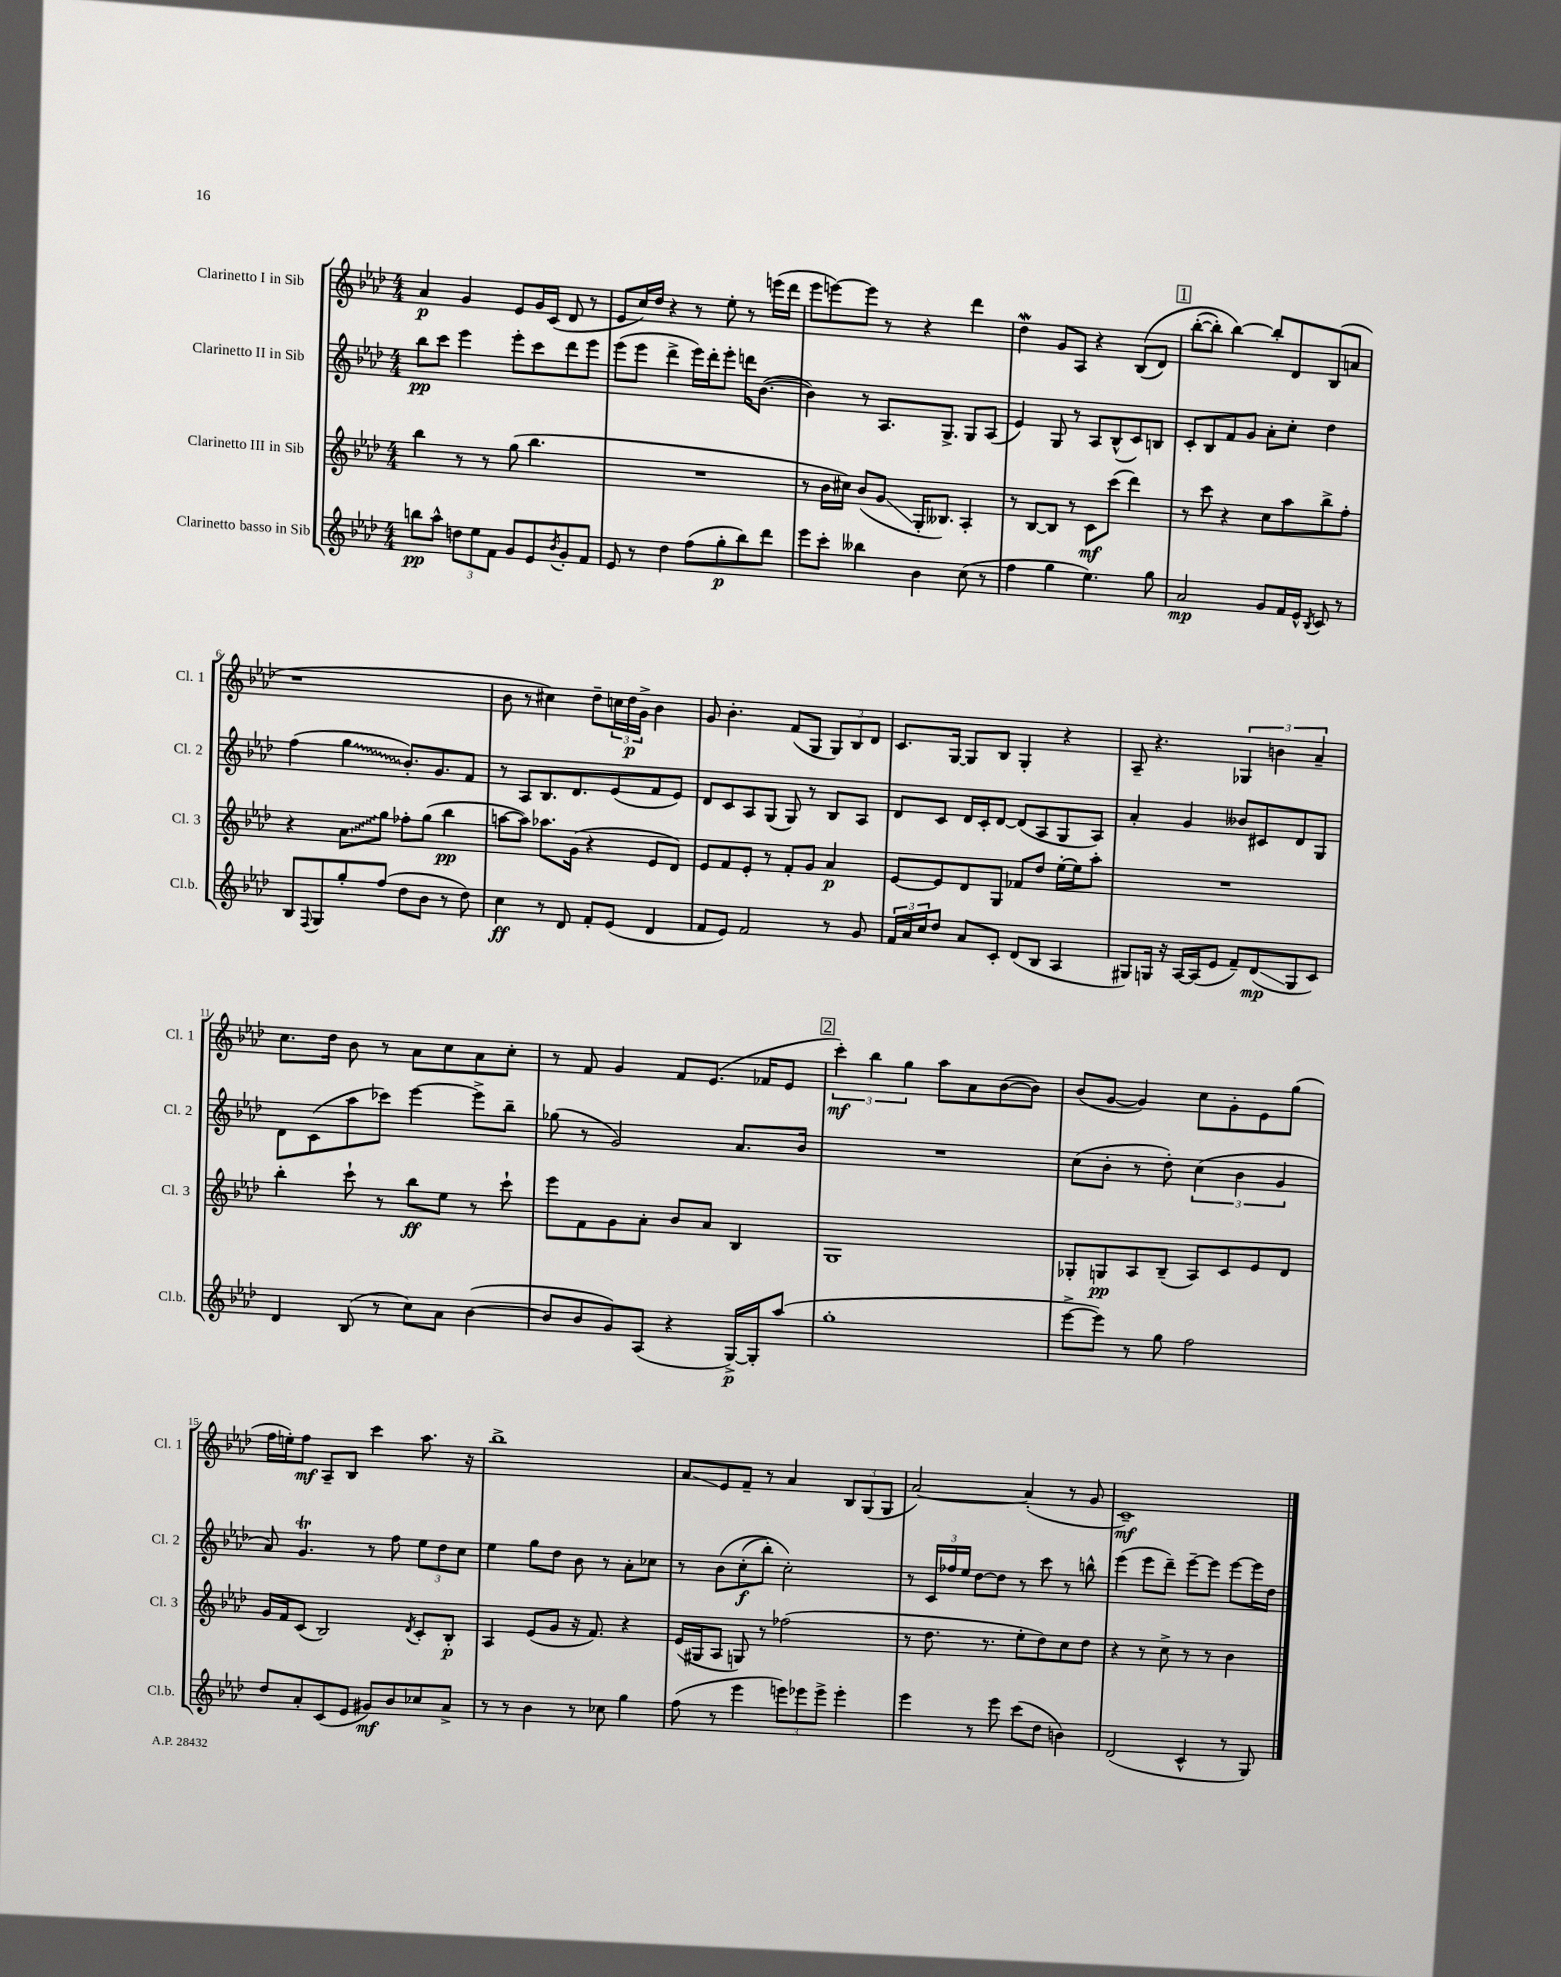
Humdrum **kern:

**kern	**kern	**kern	**kern
*staff4	*staff3	*staff2	*staff1
*clefG2	*clefG2	*clefG2	*clefG2
*k[b-e-a-d-]	*k[b-e-a-d-]	*k[b-e-a-d-]	*k[b-e-a-d-]
*M4/4	*M4/4	*M4/4	*M4/4
8bb	4bb-	8bb-	4a-
8aa-^^	.	8ccc	.
12dd	8r	4eee-	4g
12ee-	.	.	.
.	8r	.	.
12f	.	.	.
8g	(8gg	8eee-'	8e-
8e-	4.bb-	8ccc	16g
.	.	.	(16c
8qb-	.	.	.
8g'	.	8ddd-	8d-
8f	.	8eee-	8r
=	=	=	=
8e-	1r	(8eee-	8e-
8r	.	8eee-	16cc)
.	.	.	16dd-
4dd-	.	4ddd-^	4r
(8ff	.	16eee-)	8r
.	.	16ddd-'	.
8gg'	.	8eee-'	8ee-'
8bb-)	.	16ddd	8r
.	.	([8.b-	.
8ddd-	.	.	(16eee
.	.	.	16ddd-
=	=	=	=
8eee-	8r	4b-])	8eee-
8ccc'	16b-	.	[8eee)
.	16cc#)	.	.
4bb--	(8b-	8r	8eee]
.	8g	8.A-	8r
4b-	16G'	.	4r
.	8.B--)	8.G^	.
(8cc	4A-'	8G	4ddd-
8r	.	(8A-	.
=	=	=	=
4ff	8r	4e-)	4dd-
.	[8B-	.	.
4gg	8B-]	8G	8g
.	8r	8r	8A-
4.ee-)	8c	8A-	4r
.	(8ccc	(8B-^^	.
.	4ddd-)	8c)	&((8B-
8gg	.	8B	8d-)
=	=	=	=
2a-	8r	8c'	([8bb-'
.	8ccc	8B-	8bb-'])
.	4r	8f	[4bb-&)
.	.	8g	.
8g	8cc	8a-'	8bb-']
16f	8aa-	8cc'	8d-
16e-^^	.	.	.
8qB-	.	.	.
8c	8bb-^	4dd-	(8B-
8r	8ff'	.	8a
=	=	=	=
8B-	4r	(4ff	1r
8qqF	.	.	.
8G	.	.	.
8gg'	8a-	4gg	.
(8ff	8gg	.	.
8dd-	8ff-'	8.b-')	.
8b-	(8gg	.	.
.	.	8.g	.
8r	4bb-	.	.
8dd-)	.	8f	.
=	=	=	=
4cc	[8aa	8r	8b-
.	8aa])	8A-	8r
8r	8.aa-	8.B-	4cc#)
8d-	.	.	.
.	(16g	8.d-	.
8f'	4r	.	8dd-~
(8e-	.	(8e-	24cc
.	.	.	24dd-
.	.	.	24g^
4d-	8e-	8f	4b-
.	8d-)	8e-)	.
=	=	=	=
8f	8e-	8d-	8g
8e-)	8f	8c	4.b-'
2f	8e-'	8A-	.
.	8r	(8G	.
.	8f'	8G)	(8f
.	8g	8r	8G
8r	4a-	8B-	12G)
.	.	.	12B-
8g	.	8A-	.
.	.	.	12d-
=	=	=	=
24f	[8e-	8d-	8.c
24a-	.	.	.
24cc	.	.	.
8dd-	8e-]	8c	.
.	.	.	[16G
8a-	8d-	16d-	8G]
.	.	16c'	.
8c'	8G	[8d-	8B-
(8d-	8f-	(8d-]	4G'
8B-	8dd-	8A-	.
4A-	[16ee-'	8G	4r
.	16ee-]	.	.
.	8aa-'	8A-)	.
=	=	=	=
8G#)	1r	4a-'	8A-~
16G	.	.	4.r
16r	.	.	.
[16A-	.	4g	.
(16A-]	.	.	.
8e-	.	.	.
8f~)	.	8b--	6G-
(8d-	.	8c#	.
.	.	.	6b
8G	.	8d-	.
.	.	.	6a-~
8c)	.	8G	.
=	=	=	=
4d-	4bb-'	8d-	8.cc
.	.	(8c	.
.	.	.	16dd-
(8B-	8ccc`	8aa-	8b-
8r	8r	8ccc-)	8r
8cc)	8bb-	[4eee-	8a-
8a-	8ee-	.	8cc
([4b-	8r	8eee-^]	8a-
.	8ccc`	8bb-~	8cc'
=	=	=	=
8b-]	8eee-	(8gg-	8r
8b-	8f	8r	8f
8g)	8g	2g)	4g
(8A-	8a-'	.	.
4r	8b-	.	8f
.	8a-	.	(8.e-
[16G^)	4B-	8.a-	.
16G']	.	.	16f-
(8aa-	.	.	8e-
.	.	16b-	.
=	=	=	=
1gg'	1G	1r	6ccc')
.	.	.	6bb-
.	.	.	6gg
.	.	.	8aa-
.	.	.	8a-
.	.	.	([8b-
.	.	.	8b-])
=	=	=	=
[8eee-^	8G-'	(8cc	(8b-
8eee-])	8G	8b-'	[8g
8r	8A-	8r	4g])
8gg	(8B-~	8dd-')	.
2ff	8A-)	(6cc	8cc
.	8c	.	8g'
.	.	6b-	.
.	8e-	.	8e-
.	.	6g	.
.	8d-	.	(8gg
=	=	=	=
8dd-	16g	8a-)	16ff
.	16f	.	16ee')
8a-'	(8c	4.g	8ff
(8c	2B-)	.	8A-~
8e-	.	.	8B-
8g#)	.	8r	4ccc
8b-	.	8ff	.
.	8qd-	.	.
8cc-	8c'	12ee-	8.aa-
.	.	12dd-	.
8a-^	8B-'	.	.
.	.	12cc	.
.	.	.	16r
=	=	=	=
8r	4A-	4ee-	1bb-^
8r	.	.	.
4b-	(8e-	8gg	.
.	8g	8dd-	.
8r	16r	8b-	.
.	8.f)	.	.
8cc-	.	8r	.
4gg	4r	8a-'	.
.	.	8cc-	.
=	=	=	=
(8ff	(16e-	8r	8a-
.	16G#	.	.
8r	8A-	&(8b-	8e-
4eee-	8G)	(8cc'	8f~
.	8r	8bb-')	8r
12eee)	(2ff-	2cc'&)	4a-
12eee-	.	.	.
12eee-^	.	.	.
4eee-'	.	.	12B-
.	.	.	(12G
.	.	.	12G
=	=	=	=
4eee-	8r	8r	[2a-)
.	8.dd-	24c	.
.	.	24ff-	.
.	.	24ee-	.
8r	.	[8dd-	.
.	8.r	.	.
8eee-	.	8dd-]	.
(8ccc	8ee-'	8r	(4a-']
8dd-	8dd-)	8ccc	.
4b)	8cc	8r	8r
.	8dd-	8bb^^	8g
=	=	=	=
(2d-	4r	(4eee-	1c~)
.	8r	8eee-	.
.	8cc^	8ddd-~)	.
4c^^	8r	[8eee-~	.
.	8r	8eee-]	.
8r	4b-	[8eee-	.
8G)	.	16eee-]	.
.	.	16dd-	.
==	==	==	==
*-	*-	*-	*-
